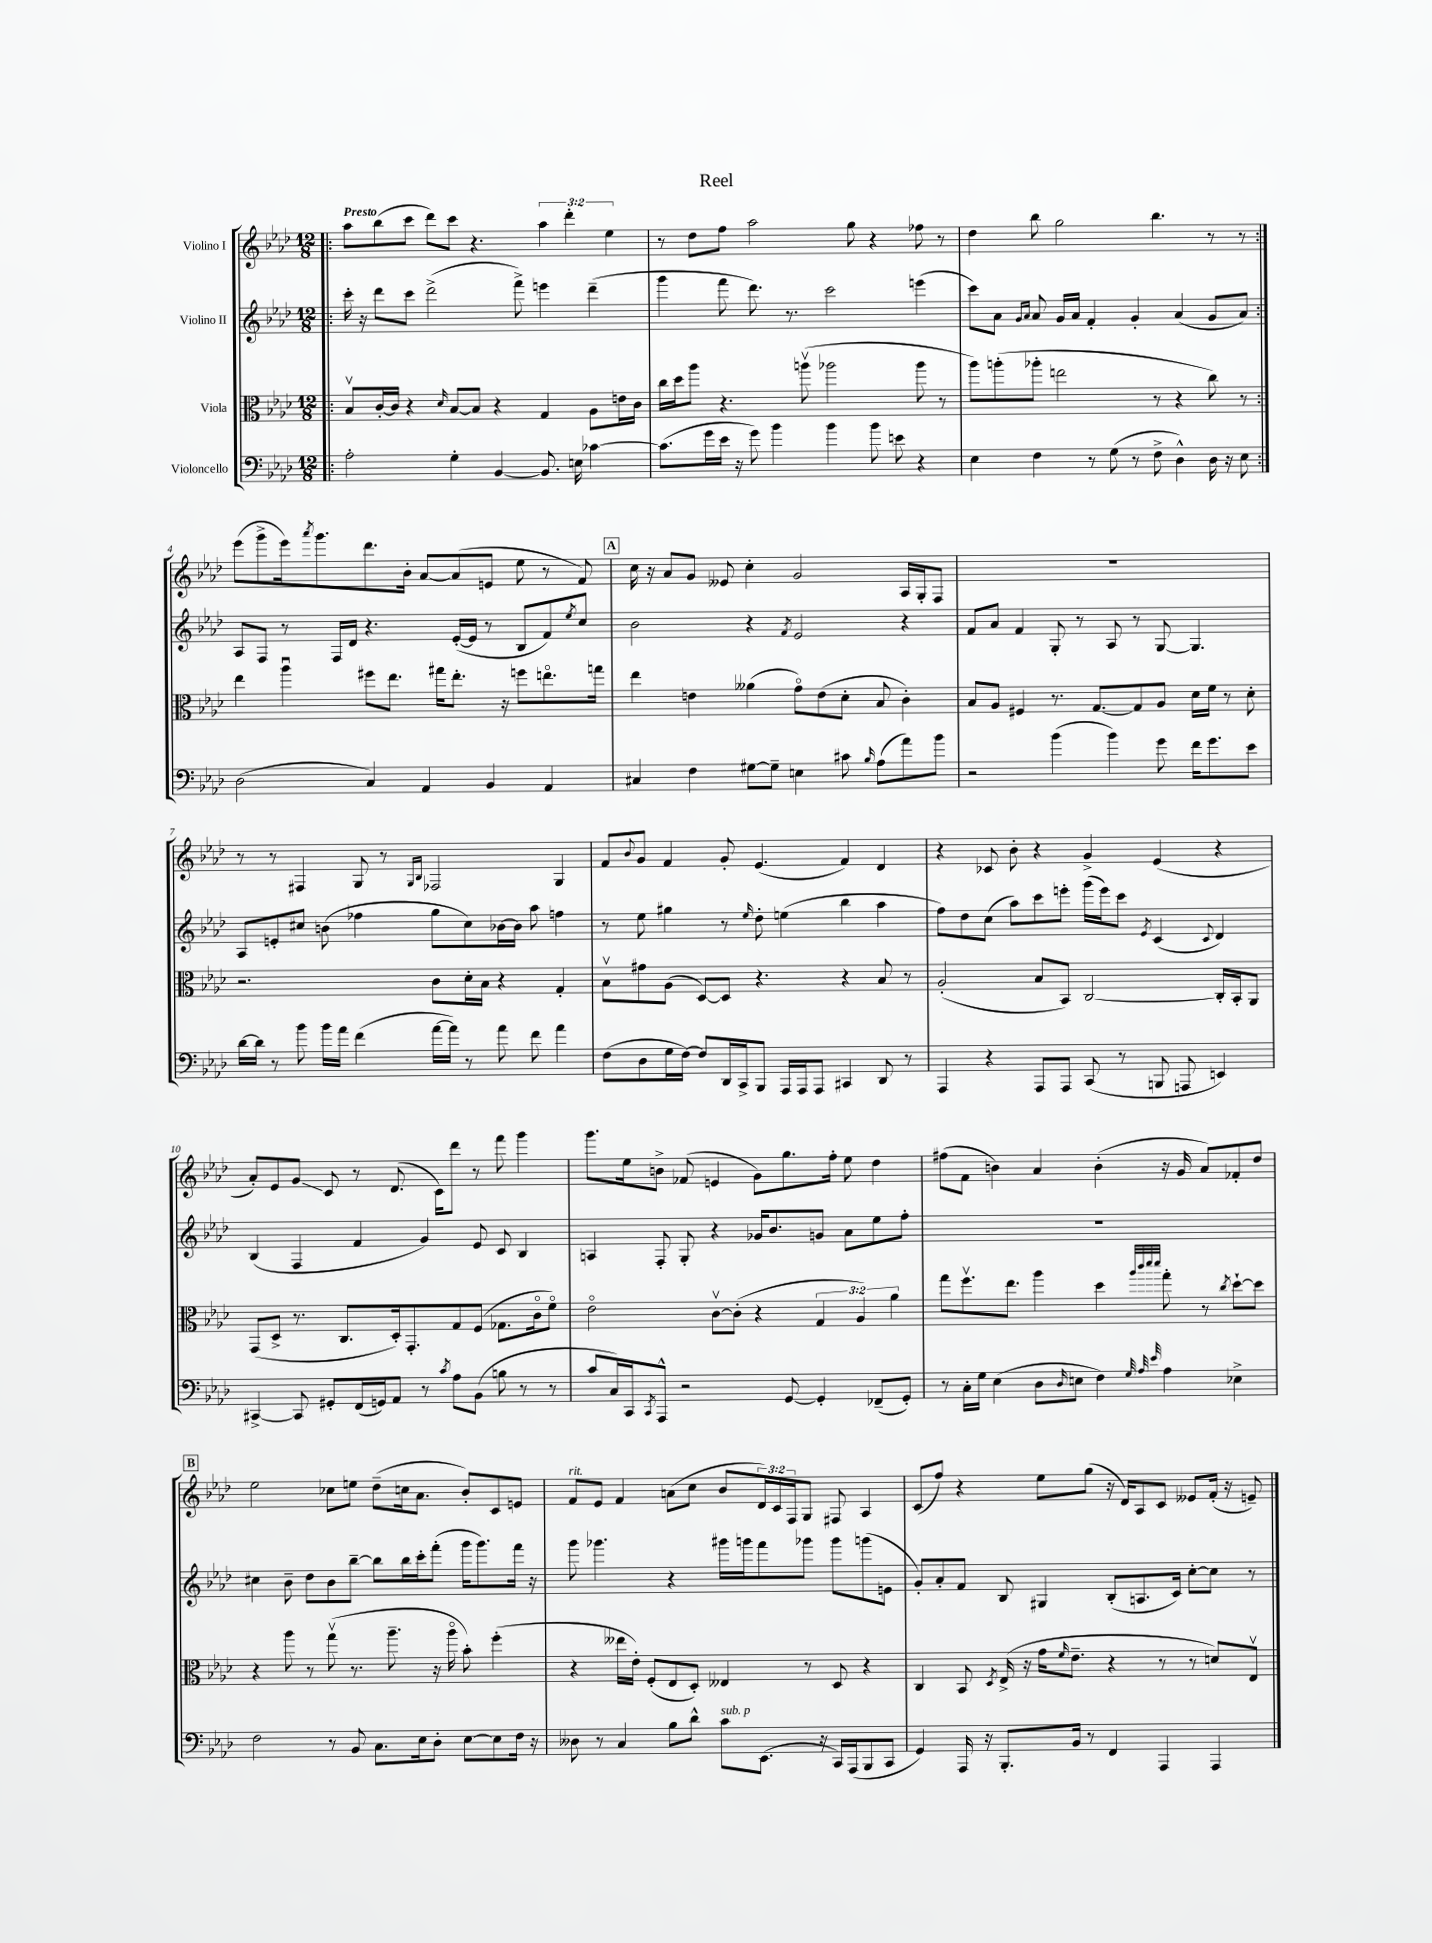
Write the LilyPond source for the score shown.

\header { title = "Reel" }
<<
\new StaffGroup <<
\new Staff = "s0" \with { instrumentName = "Violino I" } {
    \clef treble \key aes \major \numericTimeSignature \time 12/8 \override Staff.TupletNumber.text = #tuplet-number::calc-fraction-text \tempo "Presto"
    \repeat volta 2 { \bar ".|:" aes''8 bes''8( c'''8 des'''8) c'''8 r4. \tuplet 3/2 { aes''4 des'''4-. ees''4 } |
    r8 des''8 f''8 aes''2 g''8 r4 fes''8 r8 |
    des''4 bes''8 g''2 bes''4. r8 r8 | }
    ees'''8( g'''8-> ees'''16) \acciaccatura { aes'''8 } g'''8. des'''8. bes'16-. aes'8~ aes'8( e'8 ees''8 r8 f'8) |
    \mark \markup { \box "A" } c''16 r16 aes'8 g'8 eeses'8 c''4-. g'2 aes16 g16-. f8 |
    R1. |
    r8 r8 fis4 g8 r8 \grace { g16 bes16 } fes2 g4 |
    f'8 \appoggiatura { bes'8 } g'8 f'4 g'8-. ees'4.( f'4) des'4 |
    r4 ces'8 bes'8-. r4 g'4-> ees'4( r4 |
    aes'8-.) ees'8 g'8\glissando c'8 r8 des'8.( c'16) des'''8 r8 f'''8 g'''4 |
    g'''8. ees''16 b'8-> fes'8( e'4 g'8) g''8. f''16-. ees''8 des''4 |
    fis''8( f'8 b'4) aes'4 b'4-.( r16 g'16 aes'8) fes'8-. des''8 |
    \mark \markup { \box "B" } ees''2 ces''8 e''8 des''8--( c''16 aes'8. bes'8-.) c'8 e'8 |
    f'8^\markup { \italic "rit." } ees'8 f'4 a'8( c''8 bes'8 \tuplet 3/2 { des'16) c'16 f16 } g8 fis8 aes4 |
    c'8( f''8) r4 ees''8 g''8( r16 des'16) aes8 c'8 eeses'8 f'16-.( r16 e'8--) \bar "|." |
}
\new Staff = "s1" \with { instrumentName = "Violino II" } {
    \clef treble \key aes \major \numericTimeSignature \time 12/8
    \repeat volta 2 { \bar ".|:" c'''16-. r16 des'''8 c'''8 des'''2->( f'''8->) e'''4 des'''4--( |
    g'''4 f'''8 des'''8.) r8. c'''2 e'''4( |
    c'''8) aes'8 \grace { g'16 aes'16 } aes'8 g'16 aes'16 f'4-. g'4-. aes'4( g'8 aes'8) | }
    aes8 f8 r8 f16 des'16 r4. ees'16~-.( ees'16 r8 bes8 f'8) \acciaccatura { ees''8 } c''8 |
    \mark \markup { \box "A" } bes'2 r4 \acciaccatura { f'8 } ees'2 r4 |
    f'8 aes'8 f'4 g8-. r8 aes8 r8 g8~ g4. |
    aes8 e'8-. cis''8 b'8( fes''4 g''8 cis''8) bes'16~ bes'16 aes''8 f''4 |
    r8 ees''8 gis''4 r8 \grace { ees''16 } des''8-. e''4( bes''4 aes''4 |
    f''8) des''8 c''8( aes''8) c'''8 e'''8-. g'''16( e'''16) c'''8 \acciaccatura { ees'8 } c'4( \appoggiatura { c'8 } des'4) |
    bes4( f4 f'4 g'4) ees'8 c'8 bes4 |
    a4 f8-. g8-. r4 ges'16 bes'8. g'8 aes'8 ees''8 f''8-. |
    R1. |
    \mark \markup { \box "B" } cis''4 bes'8-- des''8 bes'8 bes''8~-- bes''8 bes''16 c'''16-. f'''8-.( g'''16 g'''8.) f'''16 r16 |
    g'''8 ges'''4. r4 gis'''16 g'''16 f'''8 ges'''8 ges'''8 g'''8( e'8 |
    g'8-.) aes'8-. f'8 bes8 gis4 bes8-.( a8. c'16) c''8~-. c''8 r8 \bar "|." |
}
\new Staff = "s2" \with { instrumentName = "Viola" } {
    \clef alto \key aes \major \numericTimeSignature \time 12/8 \override Staff.TupletNumber.text = #tuplet-number::calc-fraction-text
    \repeat volta 2 { \bar ".|:" bes8\upbow c'16~-. c'16 r4 \grace { des'16 } bes8~ bes8 r4 g4 aes8 e'16 c'16 |
    c''16 des''16 aes''8 r4. a''8\upbow( aes''2 aes''8 r8 |
    aes''8) a''8-.( aes''8-. e''2 r8 r4 c''8) r8 | }
    ees''4 aes''4\downbow fis''8 ees''8. gis''16 ees''8.-. r16 f''8 e''8.\flageolet g''16 |
    \mark \markup { \box "A" } ees''4 e'4 aeses'4( g'8\flageolet) e'8( des'8-. bes8 c'4-.) |
    bes8 aes8 fis4 r8. g8.~ g8 aes8 des'16 f'16 r8 des'8-. |
    r2. c'8 des'16-. bes16 r4 g4-. |
    bes8\upbow gis'8 aes8( des8~) des8 r4. r4 bes8 r8 |
    aes2-.( bes8 bes,8) c2~ c16-. bes,16-. aes,8 |
    g,8( des8-> r8. c8. des16-.) g,8.-. g8 f8( ges8. c'16\flageolet f'8\flageolet) |
    ees'2\flageolet c'8~\upbow c'8-.( r4 \tuplet 3/2 { g4 aes4) aes'4 } |
    g''8 f''8.\upbow ees''8. aes''4 des''4 \grace { aes''32 c'''32 des'''32 des'''32 } g''8-. r8 \acciaccatura { c''8 } des''8~-! des''8 |
    \mark \markup { \box "B" } r4 aes''8 r8 g''8\upbow( r8. aes''8.-- r16 aes''16\flageolet bes'8-.) f''4-.( |
    r4 eeses''16 ees'16-.) f8-.( ees8 des8-.) eeses4 r8 des8 r4 |
    c4 bes,8 \acciaccatura { des8 } ees16->( r16 g'16 \grace { f'16 } ees'8.-- r4 r8 r8 d'8) ees8\upbow \bar "|." |
}
\new Staff = "s3" \with { instrumentName = "Violoncello" } {
    \clef bass \key aes \major \numericTimeSignature \time 12/8
    \repeat volta 2 { \bar ".|:" aes2-. g4-. bes,4~ bes,8. e16 ces'4~ |
    ces'8.( g'16 ees'16 r16 g'8) bes'4 bes'4 bes'8 e'8 r4 |
    ees4 f4 r8 g8( r8 f8-> des4-^) des16 r16 ees8 | }
    des2( c4) aes,4 bes,4 aes,4 |
    \mark \markup { \box "A" } cis4 f4 gis8~ gis8-- e4 cis'8 \grace { bes16 } aes8( aes'8) bes'8 |
    r2 bes'4( bes'4) g'8 f'16 g'8. ees'8 |
    des'16~ des'16 r8 bes'8 bes'16 aes'16 f'4( aes'16~ aes'16) r8 aes'8 f'8 aes'4 |
    f8( des8 g16 f16~) f8 des,16 c,16-> bes,,8 aes,,16 aes,,16 aes,,8 cis,4 des,8 r8 |
    aes,,4 r4 aes,,8 aes,,8 c,8( r8 b,,8 a,,8 e,4) |
    cis,4~-> cis,8 gis,8-. f,16( g,16) aes,8 r8 \acciaccatura { c'8 } aes8 bes,8( b8 r8 r8 |
    c'8 c16) c,16 \acciaccatura { c,8 } aes,,8-^ r2 g,8~ g,4-. fes,8--( g,8-.) |
    r8 c16-. g16 ees4( des8 \grace { des16 } e8 f4) \grace { g32 aes32 ees'32 } aes4 ees4-> |
    \mark \markup { \box "B" } f2 r8 bes,8 c8. ees16 des8-. ees8~ ees8 f16 r16 |
    deses8 r8 c4 bes8 des'8-^ c'8^\markup { \italic "sub. p" } ees,8.( r16 c,16) aes,,16( bes,,8 c,8 |
    g,4) aes,,16 r16 bes,,8.-. bes,16 r8 f,4 aes,,4 aes,,4 \bar "|." |
}
>>
>>
